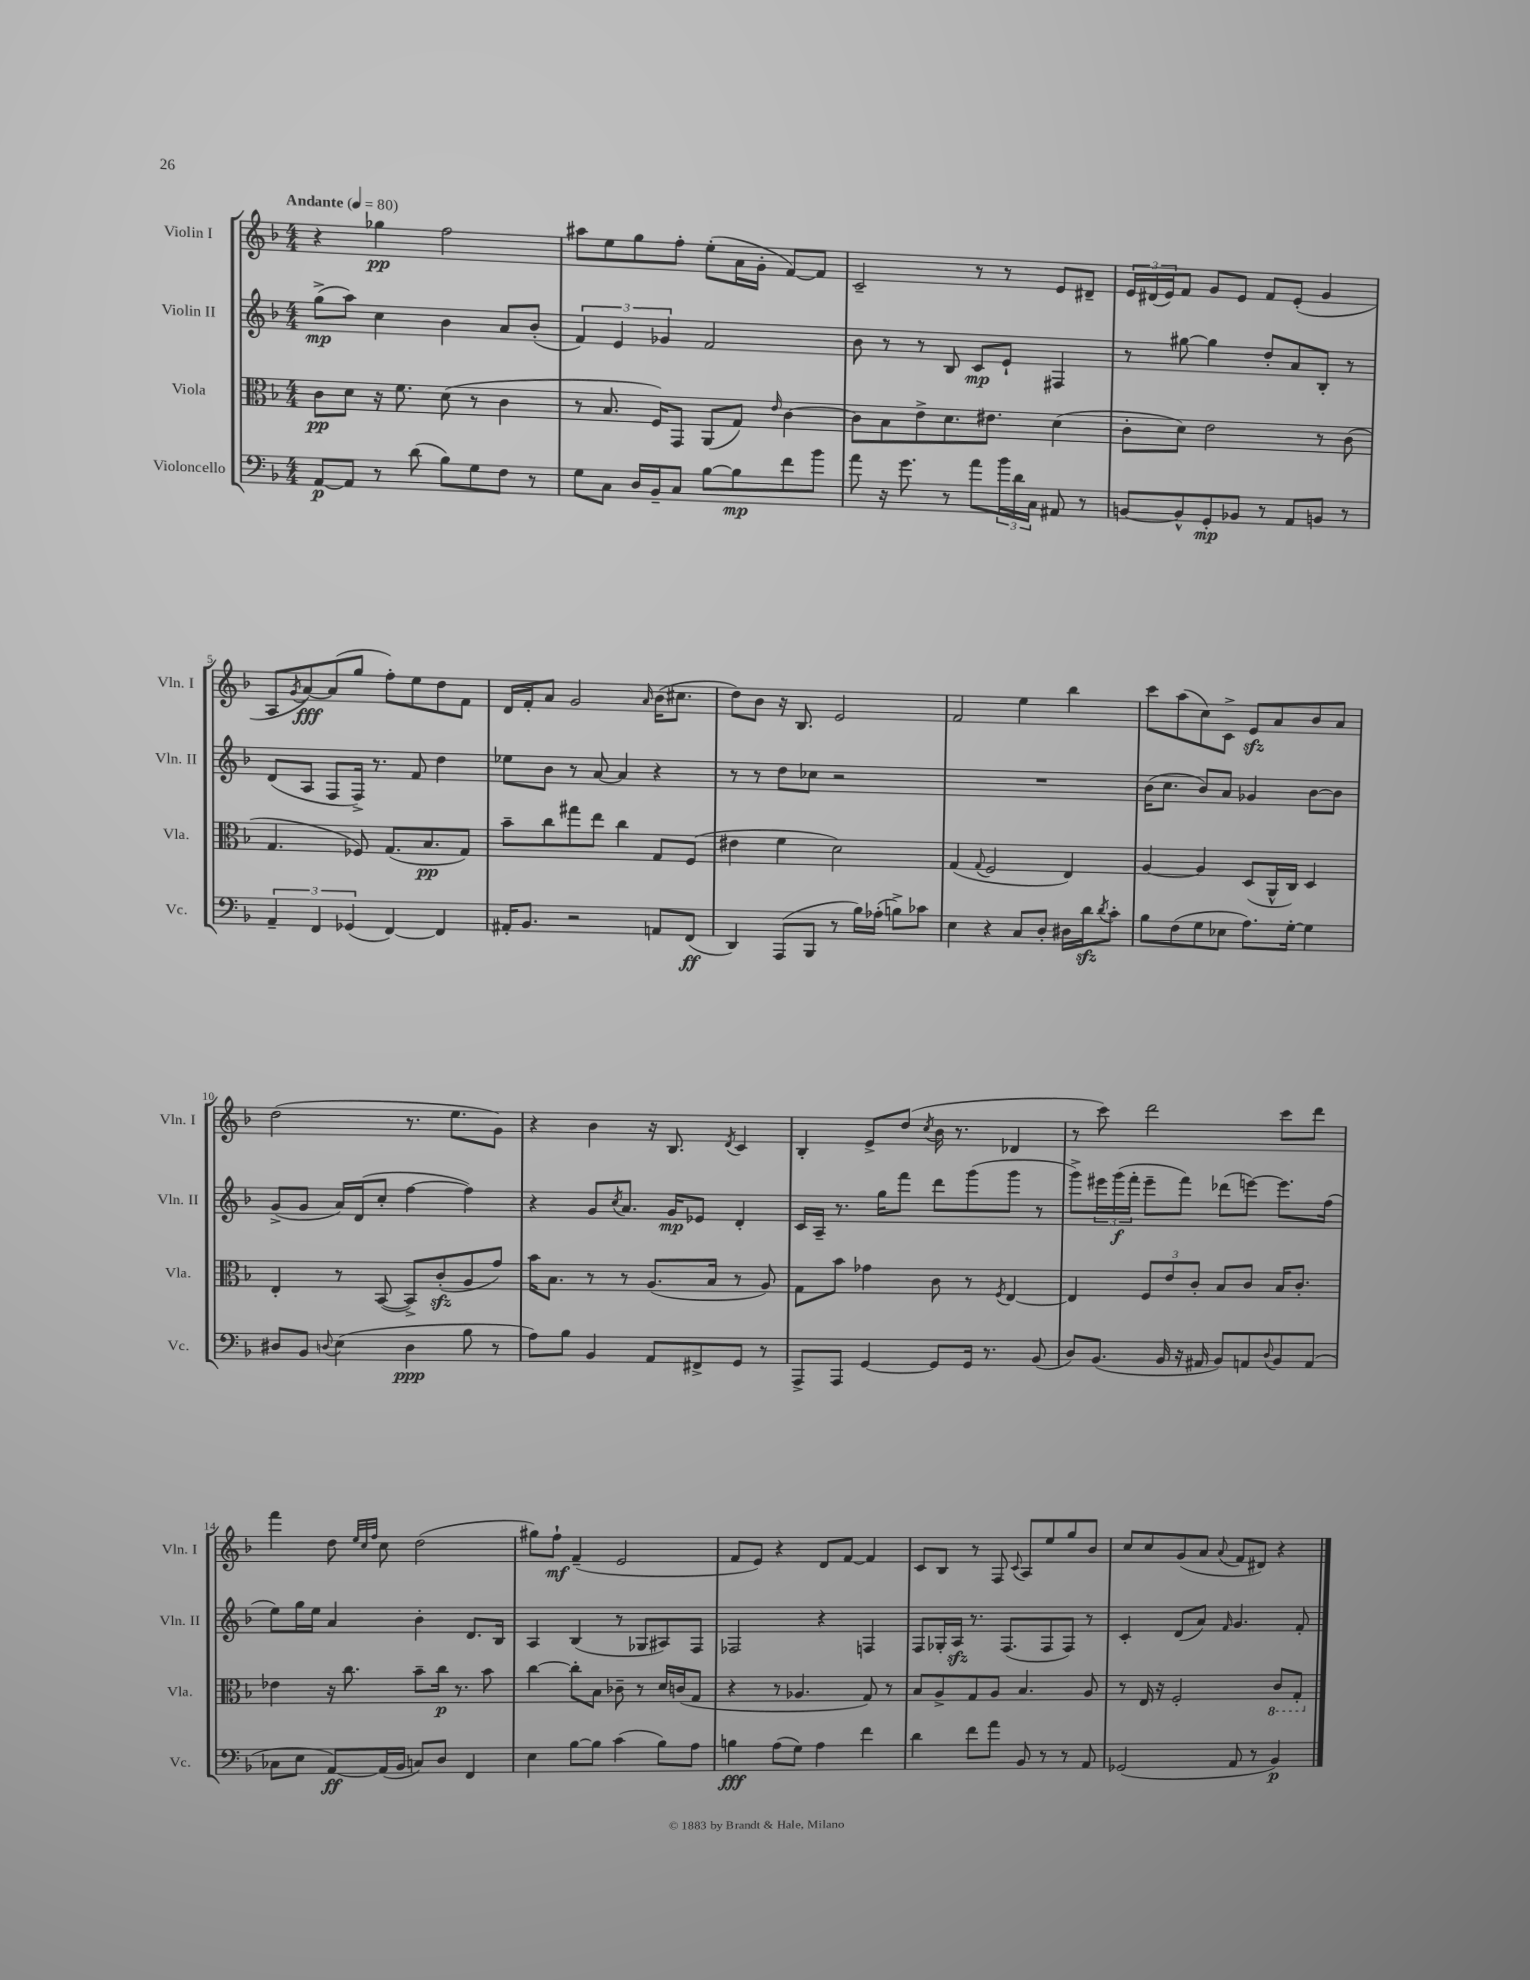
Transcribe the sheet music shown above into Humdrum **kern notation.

**kern	**kern	**kern	**kern
*staff4	*staff3	*staff2	*staff1
*clefF4	*clefC3	*clefG2	*clefG2
*k[b-]	*k[b-]	*k[b-]	*k[b-]
*M4/4	*M4/4	*M4/4	*M4/4
*MM80	*MM80	*MM80	*MM80
[8AA/L	8c\L	(8gg^\L	4r
8AA/]J	8d\J	8aa\J)	.
8r	16r	4cc\	4gg-\
.	8.f\	.	.
(8d\	.	.	.
8B-\L)	(8d\	4b-\	2ff\
8G\	8r	.	.
8F\J	4c\	8a/L	.
8r	.	(8b-'/J	.
=	=	=	=
8G\L	8r	6f/)	8aa#\L
8C\J	8.B-/	.	8ee\
.	.	6e/	.
16D/LL	.	.	8gg\
16BB-~/J	16F/LK)	.	.
.	.	6g-/	.
8C/J	8GG/J	.	8ff'\J
[8B-\L	(8AA/L	2f/	(8ee'\L
8B-\]	8G/J)	.	16a\L
.	.	.	16g'\JJ
.	16qqe/	.	.
8f\	[4c\	.	[8f/L)
8b-\J	.	.	8f/]J
=	=	=	=
8a\	8c\]L	8b-\	2c~/
16r	8B-\	8r	.
8.g\	.	.	.
.	8e^\	8r	.
8r	8.d\	8B-/	.
8a\L	.	8c/L	8r
.	8.e#\J	.	.
24b-\L	.	8e`/J	8r
24d\	.	.	.
24C\JJ	.	.	.
8AA#/	(4d\	4F#/	8e/L
8r	.	.	8d#~/J
=	=	=	=
[8BB/L	8c'\L	8r	24e/LL
.	.	.	(24d#/
.	.	.	24e/J)
8BB^^/]	8d\J)	[8gg#\	8f/J
8GG'/	2e\	4gg#\]	8g/L
8BB-/J	.	.	8e/J
8r	.	8dd'/L	8f/L
8AA/L	.	8a/	(8e'/J
8BB/J	8r	8B-'/J	4g/
8r	(8c\	8r	.
=	=	=	=
6AA~/	4.G/	(8d/L	8A/L
.	.	.	8qg/
.	.	8A/J	[8a/)
6FF/	.	.	.
.	.	8F/L	(8a/]
(6GG-/	.	.	.
.	8F-/)	16F^/Jk)	8gg/J
.	.	8.r	.
[4FF/)	(8.G/L	.	8ff'\L)
.	.	8f/	8ee\
.	8.B-/	.	.
4FF/]	.	4dd\	8dd\
.	8G/J)	.	8f\J
=	=	=	=
16AA#'/LK	8b-~\L	8ee-\L	16d/LL
8.BB-/J	.	.	16f'/J
.	8cc\	8b-\J	8a/J
2r	8gg#\	8r	2g/
.	8ee\J	[8a/	.
.	4cc\	4a/]	.
.	.	.	16qqa/
8AA/L	8G/L	4r	(16b-\LK
.	.	.	8.cc#\J
(8FF/J	(8F/J	.	.
=	=	=	=
4DD/)	4e#\	8r	8dd\L)
.	.	8r	8b-\J
(8AAA/L	4f\	8dd\L	16r
.	.	.	8.B-/
8BBB-/J	.	8cc-\J	.
8r	2d\)	2r	2e/
16B-\LL)	.	.	.
(16A-'\JJ	.	.	.
8B^\L)	.	.	.
8c-\J	.	.	.
=	=	=	=
4E\	(4G/	1r	2f/
.	8qqG/	.	.
4r	2F/	.	.
8C/L	.	.	4ee\
8D'/J	.	.	.
16D#\LL	4E/)	.	4bb-\
16d\J	.	.	.
8qd/	.	.	.
8c'\J	.	.	.
=	=	=	=
8B-\L	[4A/	(16b-\LK	8ccc\L
.	.	8.cc\J	.
(8F\	.	.	(8aa\
8G\	4A/]	8b-/L)	8cc\)
8E-\J	.	8a/J	8c^\J
8.A\L)	(8D/L	4g-/	8e/L
.	16AA^^/L	.	8a/
[16G'\Jk	16C/JJ)	.	.
4G\]	4D/	[8b-\L	8b-/
.	.	8b-\]J	8a/J
=	=	=	=
8D#/L	4E'/	(8g^/L	(2dd\
8BB-/J	.	8g/J	.
8qqD/	.	.	.
(4E\	8r	16a/LL)	.
.	.	(16d/J	.
.	([8BB-/	8cc'/J	.
4D\	8BB-^/]L)	[4ff\	8.r
.	(8c'/	.	.
.	.	.	8.ee\L
8B-\	8A/	4ff\])	.
8r	8g/J)	.	8g\J)
=	=	=	=
8A\L)	16b-\LK	4r	4r
.	8.B-\J	.	.
8B-\J	.	.	.
4BB-/	8r	8g/L	4b-\
.	.	8qcc/	.
.	8r	8.a/J	.
8AA/L	(8.A/L	.	16r
.	.	16g/LK	8.B-/
8FF#^/	.	8e-/J	.
.	16B-/Jk	.	.
.	.	.	8qd/
8GG/J	8r	4d'/	4c/
8r	8A/)	.	.
=	=	=	=
8AAA^/L	8G\L	16c/LL	4B-'/
.	.	16A~/JJ	.
8AAA/J	8b-\J	8.r	.
[4GG/	4g-\	.	8e^/L
.	.	16gg\LK	.
.	.	8fff\J	(8dd/J
.	.	.	8qcc/
8GG/]L	8c\	8ddd\L	16b-\
.	.	.	8.r
16GG/Jk	8r	(8ggg\	.
8.r	.	.	.
.	8qF/	.	.
.	[4E/	8ggg\J	4d-/
(8BB-/	.	8r	.
=	=	=	=
8D/L)	4E/]	8ggg^\L)	8r
(8.BB-/J	.	24eee#\L	8ccc\)
.	.	(24ggg\	.
.	.	24fff'\JJ	.
.	12F/L	8eee#~\L	2ddd\
16BB-/	.	.	.
.	12e/	.	.
16r	.	8fff\J)	.
.	12c'/J	.	.
16AA#/	.	.	.
8BB-/L)	8B-/L	(8ddd-\L	.
8AA/	8c/J	[8eee\J)	.
8qqD/	.	.	.
8BB-/	16B-/LK	8.eee\]L	8ccc\L
.	8.c'/J	.	.
(8AA/J	.	.	8ddd\J
.	.	(16ff\Jk	.
=	=	=	=
8C-\L	4e-\	8ee\L)	4fff\
8E\J	.	16gg\L	.
.	.	16ee\JJ	.
[8AA/L)	16r	4a/	8dd\
.	8.cc\	.	.
.	.	.	32qqee/LLL
.	.	.	32qqcc/
.	.	.	32qqff/JJJ
(16AA/]L	.	.	8cc\
16BB-/JJ	.	.	.
8C/L)	8b-~\L	4b-'\	(2dd\
8D/J	16cc\Jk	.	.
.	8.r	.	.
4FF/	.	8.d/L	.
.	8b-\	.	.
.	.	16B-/Jk	.
=	=	=	=
4E\	[4cc\	4A/	8gg#\L)
.	.	.	8ff`\J
[8B-\L	8cc'\]L	(4B-/	(4f~/
8B-\]J	8B-\J	.	.
(4c\	8c-~\	8r	2e/
.	8r	8G-/L	.
8B-\L)	16d/LL	8A#/)	.
.	(16c/J	.	.
8A\J	8G/J	8F/J	.
=	=	=	=
4B\	4r	2F-/	8f/L
.	.	.	8e/J)
(8A\L	8r	.	4r
8G\J)	4.A-/	.	.
4A\	.	4r	8d/L
.	.	.	[8f/J
4f\	8G/)	4F/	4f/]
.	8r	.	.
=	=	=	=
4d\	8B-/L	8F/L	8c/L
.	8A^/	16G-'/L	8B-/J
.	.	16A/JJ	.
8f\L	8G/	8.r	8r
8a\J	8A/J	.	8F/
.	.	(8.F/L	.
.	.	.	8qqc/
8BB-/	4.B-/	.	8A/L
8r	.	8F/	8ee/
8r	.	8F/J)	8gg/
8AA/	8A/	8r	8b-/J
=	=	=	=
(2GG-/	8r	4c'/	8cc/L
.	16E/	.	8cc/
.	16r	.	.
.	2F'/	(8d/L	(8g/
.	.	8a/J)	8a/J
.	.	16qqf/	8qqa/
8AA/	.	4.g/	8f/L
8r	.	.	8d#/J)
4BB-/)	8C/L	.	4r
.	8GG'/J	8f'/	.
==	==	==	==
*-	*-	*-	*-
